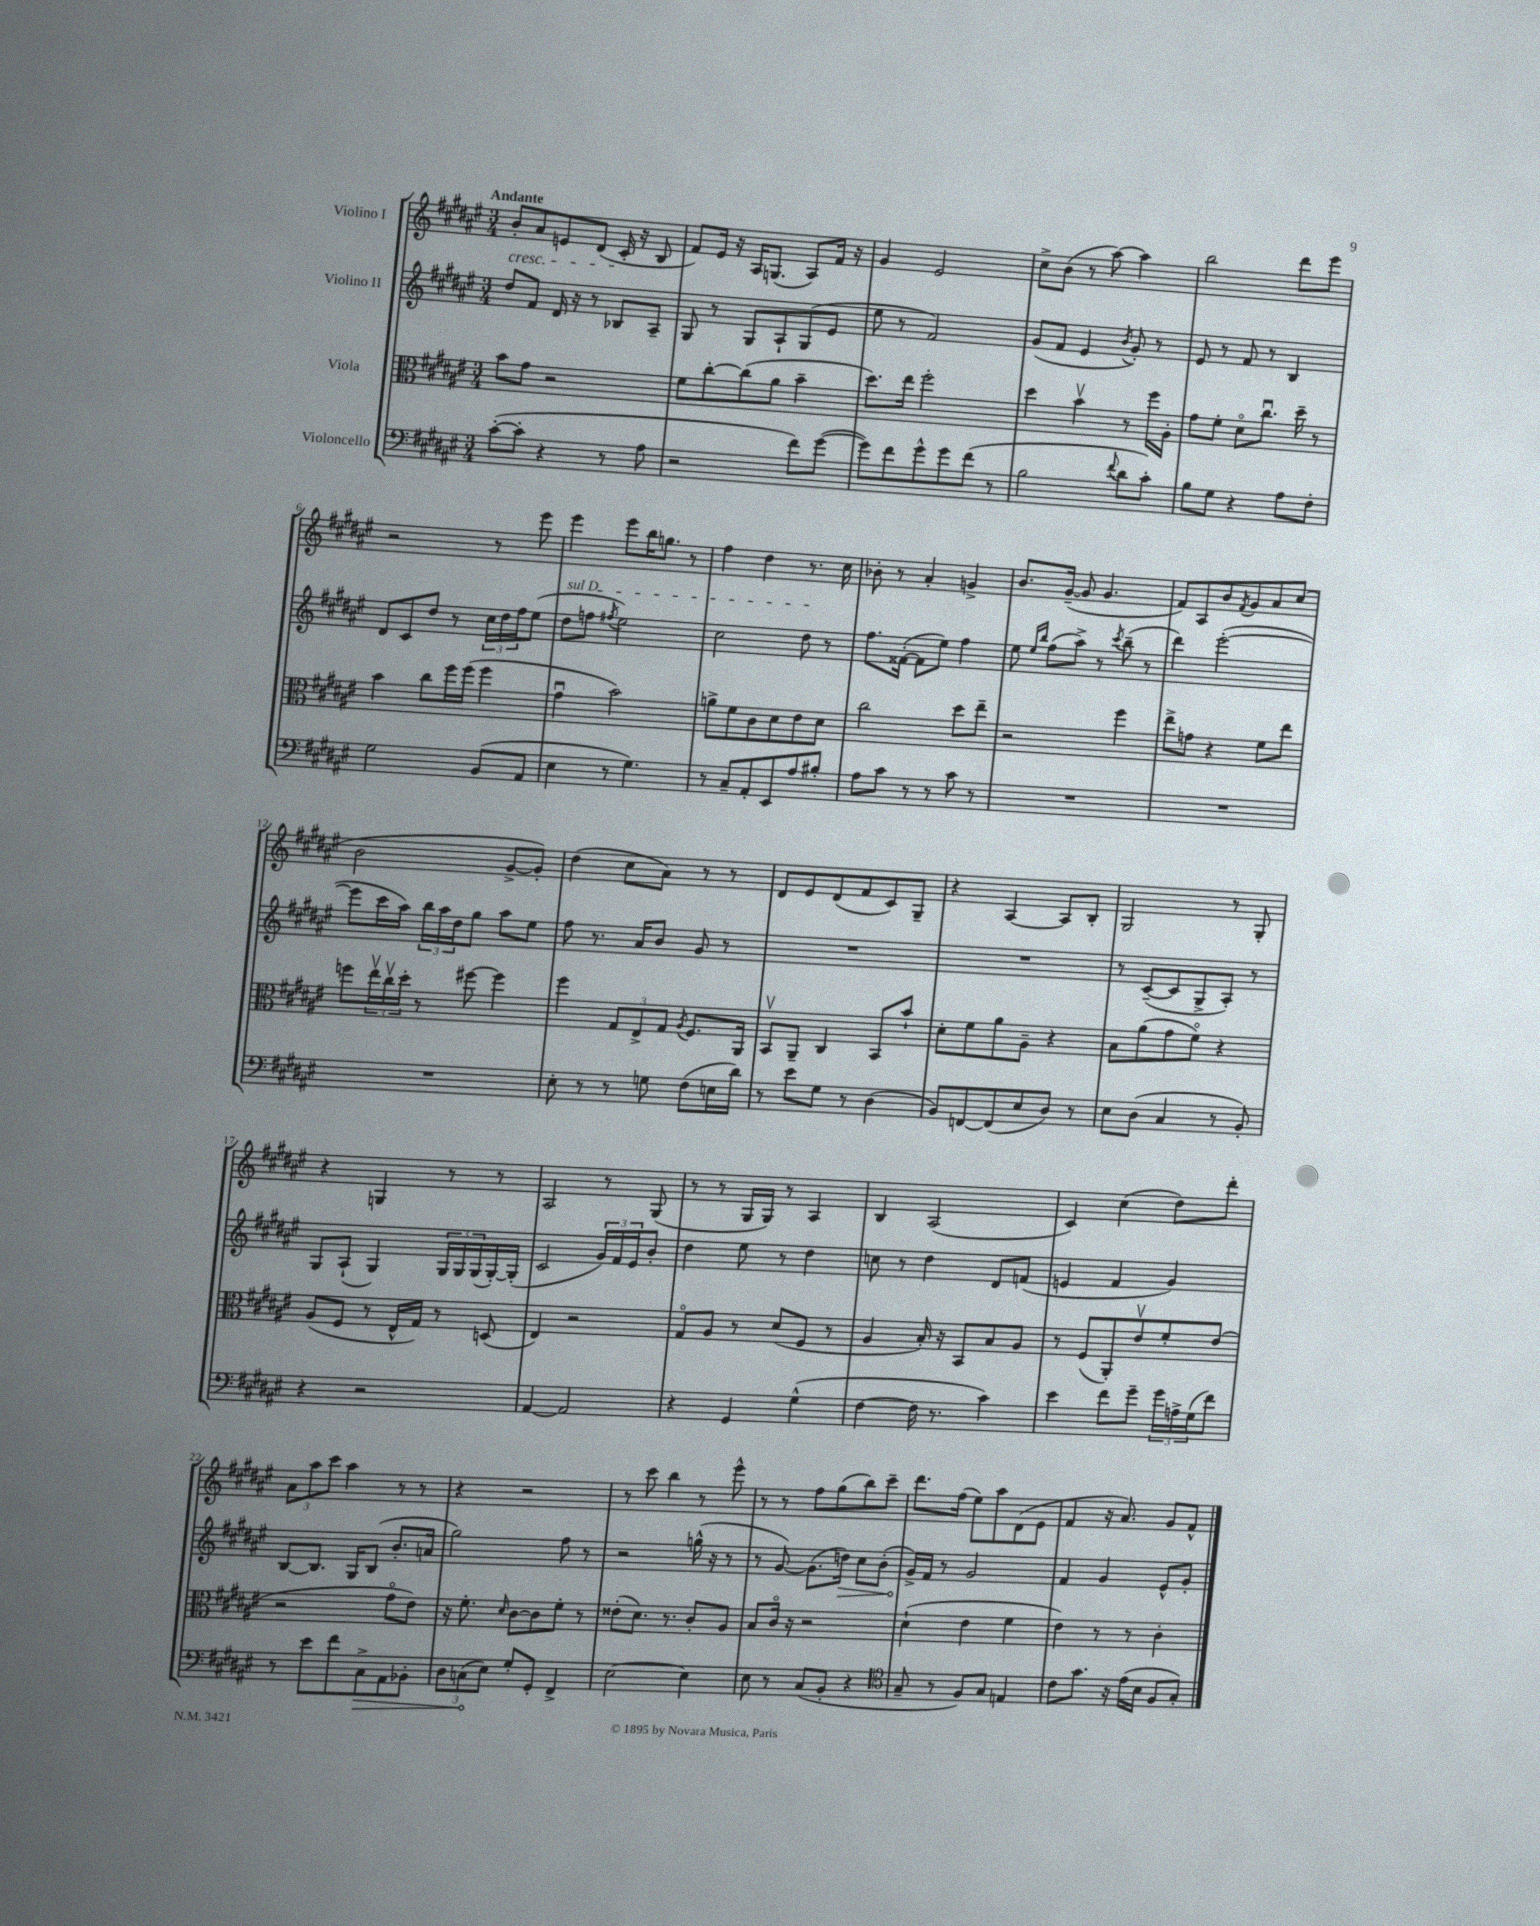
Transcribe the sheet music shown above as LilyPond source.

<<
\new StaffGroup <<
\new Staff = "s0" \with { instrumentName = "Violino I" } {
    \clef treble \key fis \major \numericTimeSignature \time 3/4 \tempo "Andante"
    b'8-.\cresc ais'8 e'8 dis'8( cis'16-.\! r16 b8 |
    fis'8) eis'16 r16 ais16 g8.( ais8) fis'16 r16 |
    gis'4 eis'2 |
    cis''8-> b'8( r8 ais''8~) ais''4 |
    b''2 dis'''8 eis'''8 |
    r2 r8 eis'''8 |
    eis'''4 eis'''8 b''16 g''8. r8 |
    fis''4 dis''4 r8. cis''16 |
    bes'8-. r8 ais'4-. g'4-> |
    b'8. gis'16~--( gis'8 gis'4. |
    fis'8) ais8 b'8 \acciaccatura { fis'8 } gis'8 ais'8 cis''8( |
    b'2 gis'8~-> gis'8-.) |
    dis''4( cis''8 ais'8) r8 r8 |
    dis'8 eis'8 dis'8( fis'8 cis'8) gis8-- |
    r4 ais4~ ais8 b8-. |
    gis2 r8 gis8-. |
    r4 g4 r8 r8 |
    ais2 r8 gis8( |
    r8 r8 gis16 gis16) r8 ais4 |
    b4 ais2( |
    cis'4) cis''4( dis''8) dis'''8-. |
    \tuplet 3/2 { ais'8 ais''8 cis'''8 } ais''4 r8 r8 |
    r4 r2 |
    r8 cis'''8 b''4 r8 eis'''8-^ |
    r8 r8 fis''8 gis''8( b''8) cis'''8-- |
    dis'''8. fis''16( eis''8) ais''8 dis'8( eis'8 |
    fis'4 r16 ais'8.) gis'8 fis'8-^ \bar "|." |
}
\new Staff = "s1" \with { instrumentName = "Violino II" } {
    \clef treble \key fis \major \numericTimeSignature \time 3/4
    dis''8 fis'8 dis'16 r16 r8 bes8 ais8-- |
    gis8 r8 gis8 ais8-! gis8( eis'8 |
    eis''8 r8 fis'2) |
    gis'8( fis'8 eis'4 \acciaccatura { b'8 } gis'8-.) r8 |
    eis'8 r8 fis'8 r8 b4 |
    dis'8 cis'8 dis''8 r8 \tuplet 3/2 { cis''16 dis''16 fis''16 } eis''8( |
    \once \override TextSpanner.bound-details.left.text = \markup { \italic "sul D" } dis''8\startTextSpan f''8 \acciaccatura { fis''8 } eis''2) |
    cis''2 dis''8\stopTextSpan r8 |
    fis''8. fisis'16~-.( fisis'8 eis''8) fis''4 |
    eis''8 \grace { eis''16 b''16 } fis''8( ais''8->) r8 \acciaccatura { cis'''8 } b''8--( r8 |
    dis'''4) eis'''2~-.( |
    eis'''8 cis'''16 ais''16) \tuplet 3/2 { b''16 ais''16 dis''16 } gis''8 ais''8 eis''8 |
    fis''8 r8. ais'16 b'8 gis'8 r8 |
    R2. |
    R2. |
    r8 cis'8~--( cis'8 gis8-> ais8-.) r8 |
    gis8 ais8-!( gis4) \tuplet 3/2 { gis16 gis16 gis16( } gis16~-.) gis16-.( |
    cis'2 \tuplet 3/2 { gis'16) fis'16 eis'16 } b'8-. |
    dis''4 eis''8 r8 dis''4 |
    c''8 r8 dis''4 dis'8 f'8( |
    e'4 fis'4 gis'4) |
    b8~ b8. gis16 b8( b'8.-. a'16 |
    gis''2) fis''8 r8 |
    r2 g''16-^( r16 r8 |
    r8 gis'8~) gis'8.( \once \override Hairpin.circled-tip = ##t d''16\>) cis''8 b'8-.( |
    gis'16->\!) fis'16 r8 gis'2 |
    fis'4 gis'4 eis'8-^ gis'8-. \bar "|." |
}
\new Staff = "s2" \with { instrumentName = "Viola" } {
    \clef alto \key fis \major \numericTimeSignature \time 3/4
    b'8 gis'8 r2 |
    fis'8 cis''8~-. cis''8( ais'8 b'4-- |
    dis''8.) eis''16 fis''2-. |
    dis''4 b'4\upbow r8 fis''16 ais16-. |
    gis'8 fis'8-. dis'8\flageolet cis''8.\downbow dis''16-- r8 |
    b'4 cis''8 fis''16 fis''16( fis''4 |
    gis'4\downbow b'2) |
    a'8-> fis'8 cis'8 dis'8 eis'8 dis'8 |
    cis''2 dis''8 eis''8-- |
    r2 fis''4 |
    eis''8-> g'8 r4 fis'8 eis''8 |
    f''8 \tuplet 3/2 { eis''16\upbow cis''16\upbow dis''16-. } r8 fis''8~ fis''4 |
    fis''4 \tuplet 3/2 { gis8 eis8-> gis8 } \acciaccatura { ais8 } fis8. ais,16 |
    b,8\upbow ais,8-- cis4 b,8 b'8-! |
    dis'8-. fis'8 ais'8 ais8-- r4 |
    b8 ais'8( gis'8 fis'8\flageolet) r4 |
    ais8( fis8 r8 eis16-^ gis16) r8 d8( |
    eis4) r2 |
    gis8\flageolet ais8 r8 dis'8( fis8 r8 |
    ais4 b16-.) r16 b,8 b8 ais8 |
    r8 fis8( ais,8-.) eis'8\upbow fis'8-. eis'8( |
    r2 gis'8\flageolet eis'8) |
    r16 fis'8.-. \grace { dis'16 } cis'8~ cis'8 fis'8-. r8 |
    eisis'8-.( dis'8.) r8. cis'8-. ais8 |
    b8 cis'16\flageolet r16 r2 |
    dis'4-!( eis'4 fis'4 |
    eis'4) r8 r8 cis'4-. \bar "|." |
}
\new Staff = "s3" \with { instrumentName = "Violoncello" } {
    \clef bass \key fis \major \numericTimeSignature \time 3/4
    cis'8~-.( cis'8-. r4 r8 ais8 |
    r2 fis'8) gis'8~( |
    gis'8) fis'8 gis'8-^ gis'8 fis'8( r8 |
    b2 \appoggiatura { fis'8 } dis'8 cis'8-.) |
    b8 gis8 r4 ais8 fis8-. |
    gis2 b,8( ais,8 |
    eis4 r8 gis4.) |
    r8 cis8-- ais,8-. eis,8 ais8 bis8-. |
    ais8 cis'8 r8 r8 cis'8 r8 |
    R2. |
    R2. |
    R2. |
    eis8-. r8 r8 g8 fis8( e16 dis'16) |
    r8 eis'8 gis8 r8 dis4( |
    b,8) f,8~ f,8( eis8 dis8) r8 |
    eis8 dis8( cis4 r8 b,8-.) |
    r4 r2 |
    ais,4~ ais,2 |
    r4 gis,4 gis4-^( |
    fis4~ fis16 r8. cis'4) |
    eis'4 fis'8 gis'8-- \tuplet 3/2 { gis'16 a16-> gis16( } fis'8) |
    r8 eis'8 fis'8 \once \override Hairpin.circled-tip = ##t cis8->\> ais,8 bes,8-. |
    \tuplet 3/2 { dis8 c8\!( eis8) } gis8-. gis,8-. fis,4-> |
    eis2~ eis4 |
    eis8 r8 cis8( b,8-. r4 |
    \clef tenor gis8-- r8 fis8) gis8 e4 |
    cis'8 gis'8. r16 eis'16( b16 fis8 gis8-.) \bar "|." |
}
>>
>>
